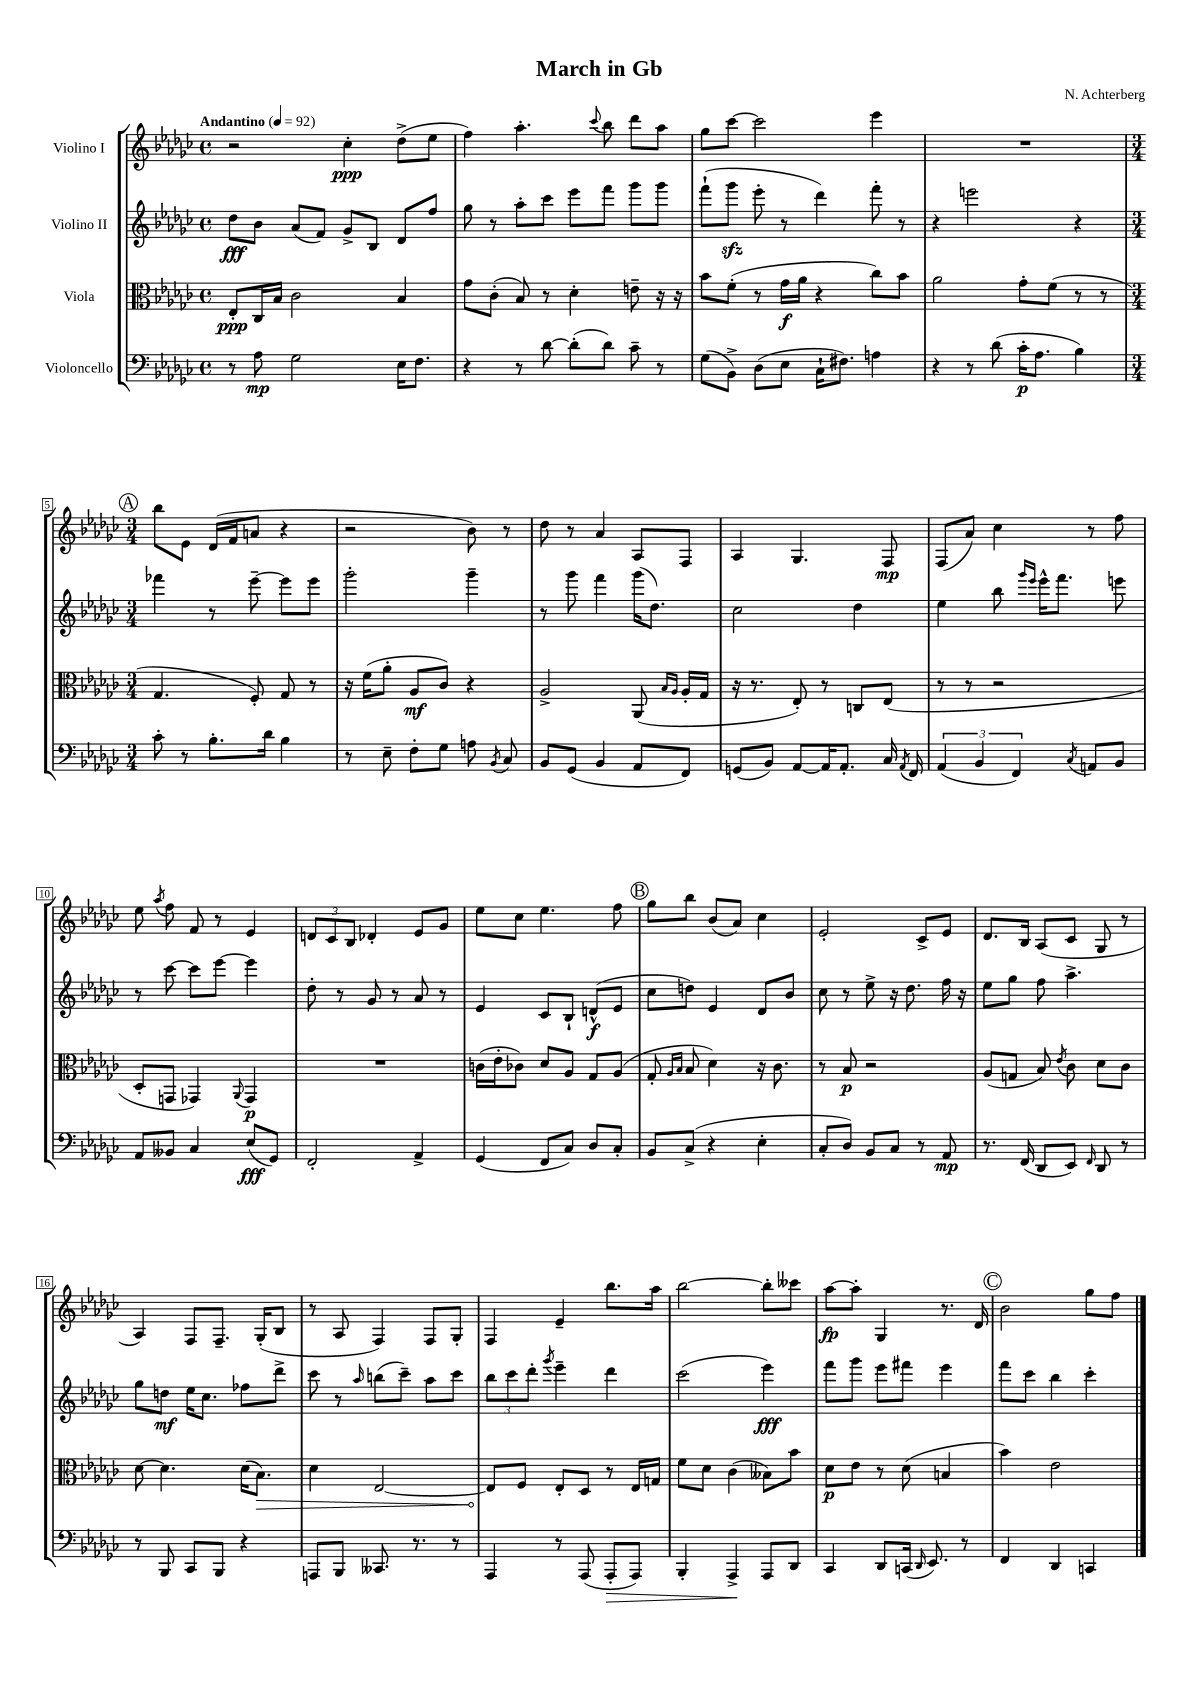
\header { title = "March in Gb" composer = "N. Achterberg" }
<<
\new StaffGroup <<
\new Staff = "s0" \with { instrumentName = "Violino I" } {
    \clef treble \key ges \major \defaultTimeSignature \time 4/4 \tempo "Andantino" 4 = 92
    \autoBeamOff r2 ces''4-.\ppp des''8[->( ees''8] |
    f''4) aes''4.-. \appoggiatura { ces'''8 } bes''8 des'''8[ aes''8] |
    ges''8[ ces'''8]~ ces'''2 ees'''4 |
    R1 |
    \mark \markup { \circle "A" } \numericTimeSignature \time 3/4 bes''8[ ees'8] des'16[( f'16 a'8] r4 |
    r2 bes'8) r8 |
    des''8 r8 aes'4 aes8[ f8] |
    aes4 ges4. f8\mp |
    f8[( aes'8]) ces''4 r8 f''8 |
    ees''8 \acciaccatura { aes''8 } f''8 f'8 r8 ees'4 |
    \tuplet 3/2 { d'8[ ces'8 bes8] } des'4-. ees'8[ ges'8] |
    ees''8[ ces''8] ees''4. f''8 |
    \mark \markup { \circle "B" } ges''8[ bes''8] bes'8[( aes'8]) ces''4 |
    ees'2-. ces'8[-> ees'8] |
    des'8.[ bes16] aes8[( ces'8] ges8 r8 |
    aes4) f8[ f8.]-- ges16[-.( bes8] |
    r8 aes8 f4) f8[ ges8]-. |
    f4 ees'4-- bes''8.[ aes''16] |
    bes''2~ bes''8[-. ceses'''8] |
    aes''8[~\fp aes''8]-. ges4 r8. des'16 |
    \mark \markup { \circle "C" } bes'2 ges''8[ f''8] \bar "|." |
}
\new Staff = "s1" \with { instrumentName = "Violino II" } {
    \clef treble \key ges \major \defaultTimeSignature \time 4/4
    \autoBeamOff des''8[\fff bes'8] aes'8[( f'8]) ges'8[-> bes8] des'8[ f''8] |
    ges''8 r8 aes''8[-. ces'''8] ees'''8[ f'''8] ges'''8[ ges'''8] |
    f'''8[-!( ges'''8]\sfz ees'''8-. r8 des'''4) f'''8-. r8 |
    r4 e'''2 r4 |
    \mark \markup { \circle "A" } \numericTimeSignature \time 3/4 fes'''4 r8 ees'''8~-- ees'''8[ ees'''8] |
    ges'''2-. ges'''4-- |
    r8 ges'''8 f'''4 ges'''16[( des''8.]) |
    ces''2 des''4 |
    ees''4 bes''8 \grace { ges'''16[ ees'''16] } ees'''16[-^ f'''8.] e'''8 |
    r8 ces'''8~ ces'''8[ ees'''8]~ ees'''4 |
    des''8-. r8 ges'8 r8 aes'8 r8 |
    ees'4 ces'8[ bes8]-! d'8[-^\f( ees'8] |
    \mark \markup { \circle "B" } ces''8[ d''8]) ees'4 des'8[ bes'8] |
    ces''8 r8 ees''8-> r16 des''8. f''16 r16 |
    ees''8[ ges''8] f''8 aes''4.-> |
    ges''8[ d''8]\mf ees''16[ ces''8.] fes''8[ des'''8]-> |
    ces'''8 r8 \grace { aes''16 } b''8[( ces'''8]--) aes''8[ ces'''8] |
    \tuplet 3/2 { bes''8[ ces'''8 des'''8]-. } \acciaccatura { ges'''8 } ees'''4-- des'''4 |
    ces'''2( ees'''4\fff) |
    f'''8[ ges'''8] ees'''8[ fis'''8] ees'''4 |
    \mark \markup { \circle "C" } f'''8[ ces'''8] bes''4 ces'''4-. \bar "|." |
}
\new Staff = "s2" \with { instrumentName = "Viola" } {
    \clef alto \key ges \major \defaultTimeSignature \time 4/4
    \autoBeamOff ees8[-.\ppp ces16 bes16] ces'2 bes4 |
    ges'8[ ces'8]-.( bes8) r8 des'4-. e'8-- r16 r16 |
    bes'8[ f'8]-.( r8 ges'16[\f aes'16] r4 ces''8[) bes'8] |
    aes'2 ges'8[-. f'8]( r8 r8 |
    \mark \markup { \circle "A" } \numericTimeSignature \time 3/4 ges4. f8-.) ges8 r8 |
    r16 f'16[( aes'8]-. aes8[\mf ces'8]) r4 |
    aes2-> aes,8( \grace { bes16[ aes16] } aes16[-. ges16] |
    r16 r8. ees8-.) r8 c8[ ees8]( |
    r8 r8 r2 |
    des8[-. g,8] ges,4) \appoggiatura { aes,8 } ges,4\p |
    R2. |
    c'16[( ees'16-. ces'8]) des'8[ aes8] ges8[ aes8]( |
    \mark \markup { \circle "B" } ges8-. \grace { aes16[ bes16] } bes8 des'4) r16 ces'8. |
    r8 bes8\p r2 |
    aes8[( g8] bes8) \acciaccatura { ees'8 } ces'8 des'8[ ces'8] |
    des'8~ des'4. des'16[( \once \override Hairpin.circled-tip = ##t bes8.]\>) |
    des'4 ees2~ |
    ees8[\! f8] ees8[-. des8] r8 ees16[ g16] |
    f'8[ des'8] ces'4( beses8[) bes'8] |
    des'8[\p ees'8] r8 des'8( b4 |
    \mark \markup { \circle "C" } bes'4) ees'2 \bar "|." |
}
\new Staff = "s3" \with { instrumentName = "Violoncello" } {
    \clef bass \key ges \major \defaultTimeSignature \time 4/4
    \autoBeamOff r8 aes8\mp ges2 ees16[ f8.] |
    r4 r8 des'8~ des'8[-.( des'8]) ces'8-- r8 |
    ges8[( bes,8]->) des8[( ees8] ces16[-! fis8.]) a4 |
    r4 r8 des'8( ces'16[-.\p aes8.] bes4) |
    \mark \markup { \circle "A" } \numericTimeSignature \time 3/4 ces'8-. r8 bes8.[-. des'16] bes4 |
    r8 ees8-- f8[-. ges8] a8 \acciaccatura { bes,8 } ces8 |
    bes,8[ ges,8]( bes,4 aes,8[ f,8]) |
    g,8[( bes,8]) aes,8[~ aes,16 aes,8.]-. ces16 \acciaccatura { aes,8 } f,16 |
    \tuplet 3/2 { aes,4( bes,4 f,4) } \acciaccatura { ces8 } a,8[ bes,8] |
    aes,8[ beses,8] ces4 ees8[\fff( ges,8]) |
    f,2-. aes,4-> |
    ges,4( f,8[ ces8]) des8[ ces8]-. |
    \mark \markup { \circle "B" } bes,8[ ces8]->( r4 ees4-. |
    ces8[-. des8]) bes,8[ ces8] r8 aes,8\mp |
    r8. f,16( des,8[ ees,8]) \grace { f,16 } des,8 r8 |
    r8 bes,,8 ces,8[ bes,,8] r4 |
    a,,8[ bes,,8] ceses,8. r8. r8 |
    aes,,4 r8 aes,,8( aes,,8[-.\> aes,,8]) |
    bes,,4-. aes,,4->\! aes,,8[ des,8] |
    ces,4 des,8[ c,16]( \grace { des,16 } ees,8.) r8 |
    \mark \markup { \circle "C" } f,4 des,4 c,4 \bar "|." |
}
>>
>>
\layout { \context { \Score \override BarNumber.stencil = #(make-stencil-boxer 0.1 0.3 ly:text-interface::print) } }
